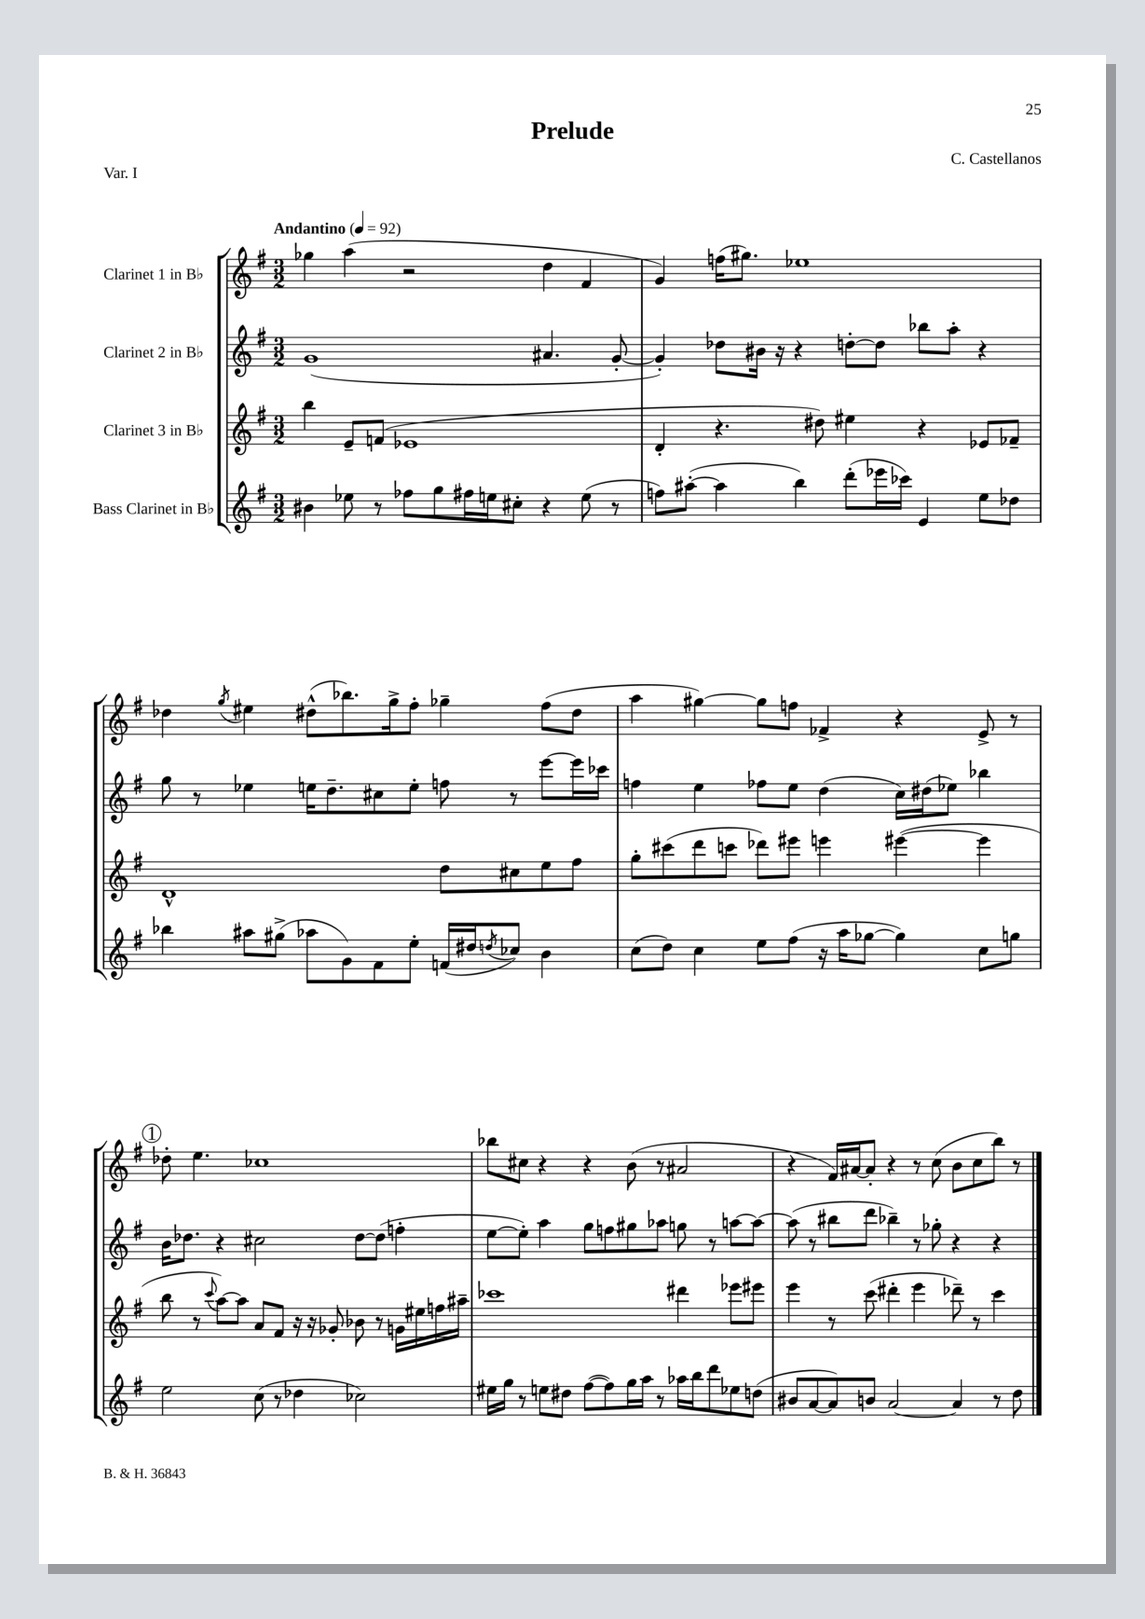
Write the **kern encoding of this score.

**kern	**kern	**kern	**kern
*part4	*part3	*part2	*part1
*staff4	*staff3	*staff2	*staff1
*I"Bass Clarinet in B♭	*I"Clarinet 3 in B♭	*I"Clarinet 2 in B♭	*I"Clarinet 1 in B♭
*clefG2	*clefG2	*clefG2	*clefG2
*k[f#]	*k[f#]	*k[f#]	*k[f#]
*M3/2	*M3/2	*M3/2	*M3/2
*MM92	*MM92	*MM92	*MM92
=1	=1	=1	=1
!	!	!	!LO:TX:a:B:t=Andantino
4b#X\	4bb\	(1g	4gg-X\
8ee-X\	8e~/L	.	(4aa\
8r	(8fn/J	.	.
8ff-X\L	1e-X	.	2r
8gg\	.	.	.
16ff#X\L	.	.	.
16een\J	.	.	.
8cc#X'\J	.	.	.
4r	.	4.a#X/	4dd\
(8ee\	.	.	4f#/
8r	.	[8g'/	.
=2	=2	=2	=2
8ffn\L)	4d'/	4g'/])	4g/)
([8aa#X'\J	.	.	.
4aa#\]	4.r	8dd-X\L	(16ffn\KL
.	.	.	8.gg#X\J)
.	.	16b#X\Jk	.
.	.	16r	.
4bb\)	.	4r	1ee-X
.	8dd#X\)	.	.
(8ddd'\L	4ee#X\	[8ddn'\L	.
16eee-X\L	.	8dd\J]	.
16ccc-X\JJ)	.	.	.
4e/	4r	8bb-X\L	.
.	.	8aa'\J	.
8ee\L	8e-X/L	4r	.
8dd-X\J	8f-X~/J	.	.
!!LO:LB:g=z
=3	=3	=3	=3
4bb-X\	1d^^	8gg\	4dd-X\
.	.	8r	.
.	.	.	8qgg/
8aa#X\L	.	4ee-X\	4ee#X\
(8gg#X^\J	.	.	.
8aa-X\L	.	16een\KL	(8dd#X^^\L
.	.	8.dd~\	.
8g\)	.	.	8.bb-X\)
8f#\	.	8cc#X\	.
.	.	.	16gg^\k
8ee'\J	.	8ee'\J	8ff#'\J
(16fn/LL	8dd\L	8ffn\	4gg-X~\
16dd#X/J	.	.	.
8qddn/	.	.	.
8cc-X/J)	8cc#X\	8r	.
4b\	8ee\	[8eee\L	(8ff#\L
.	8ff#\J	16eee\L]	8dd#\J
.	.	16ccc-X\JJ	.
=4	=4	=4	=4
(8cc\L	8gg'\L	4ffn\	4aa\
8dd\J)	(8ccc#X\	.	.
4cc\	8ddd\	4ee\	[4gg#X\)
.	8cccn\J	.	.
8ee\L	8ddd-X\L)	8ff-X\L	8gg#\L]
(8ff#\J	8eee#X\J	8ee\J	8ffn\J
16r	4eeen\	(4dd\	4f-X^/
16aa\KL	.	.	.
[8gg-X\J	.	.	.
4gg-\])	([4eee#X\	16cc\LL)	4r
.	.	(16dd#X\J	.
.	.	8ee-X\J)	.
8cc\L	4eee#\]	4bb-X\	8e^/
8ggn\J	.	.	8r
!!LO:LB:g=z
!!LO:REH:place=s1:t=1
=5	=5	=5	=5
2ee\	8bb\	16b\KL	8dd-X'\
.	.	8.dd-X\J	.
.	8r	.	4.ee\
.	8qqccc/	.	.
.	[8aa\L)	4r	.
.	8aa\J]	.	.
(8cc\	8a/L	2cc#X\	1cc-X
8r	8f#/J	.	.
4dd-X\	16r	.	.
.	16r	.	.
.	8g-X'/	.	.
2cc-X\)	8b-X\	[8dd-\L	.
.	8r	(8dd-\J]	.
.	16gn\LL	4ffn'\	.
.	16ee#X\	.	.
.	16ffn\	.	.
.	16aa#X~\JJ	.	.
=6	=6	=6	=6
16ee#X\LL	1ccc-X	[8ee\L	8bb-X\L
16gg\JJ	.	.	.
8r	.	8ee'\J])	8cc#X\J
8een\L	.	4aa\	4r
8dd#X\J	.	.	.
([8ff#\L	.	8gg\L	4r
8ff#\])	.	8ffn\	.
16gg\L	.	8gg#X\	(8b\
16aa\JJ	.	.	.
8r	.	8aa-X\J	8r
16aa-X\LL	4ddd#X\	8ggn\	2a#X/
16bb\J	.	.	.
8ddd\	.	8r	.
8ee-X\	8eee-X\L	[8aan\L	.
(8ddn\J	8eee#X\J	8aa\J_	.
=7	=7	=7	=7
8b#X/L	4eee\	(8aa\]	4r
[8a/	.	8r	.
8a/])	8r	8bb#X\L	16f#/LL)
.	.	.	[16a#X/J
8bn/J	(8ccc\	8ddd\J	8a#'/J]
[2a/	4ddd#X'\	4bb-X~\)	4r
.	4eee\	8r	8r
.	.	8gg-X'\	(8cc\
4a/]	8ddd-X~\)	4r	8b\L
.	8r	.	8cc\
8r	4ccc\	4r	8bb\J)
8dd\	.	.	8r
==	==	==	==
*-	*-	*-	*-
